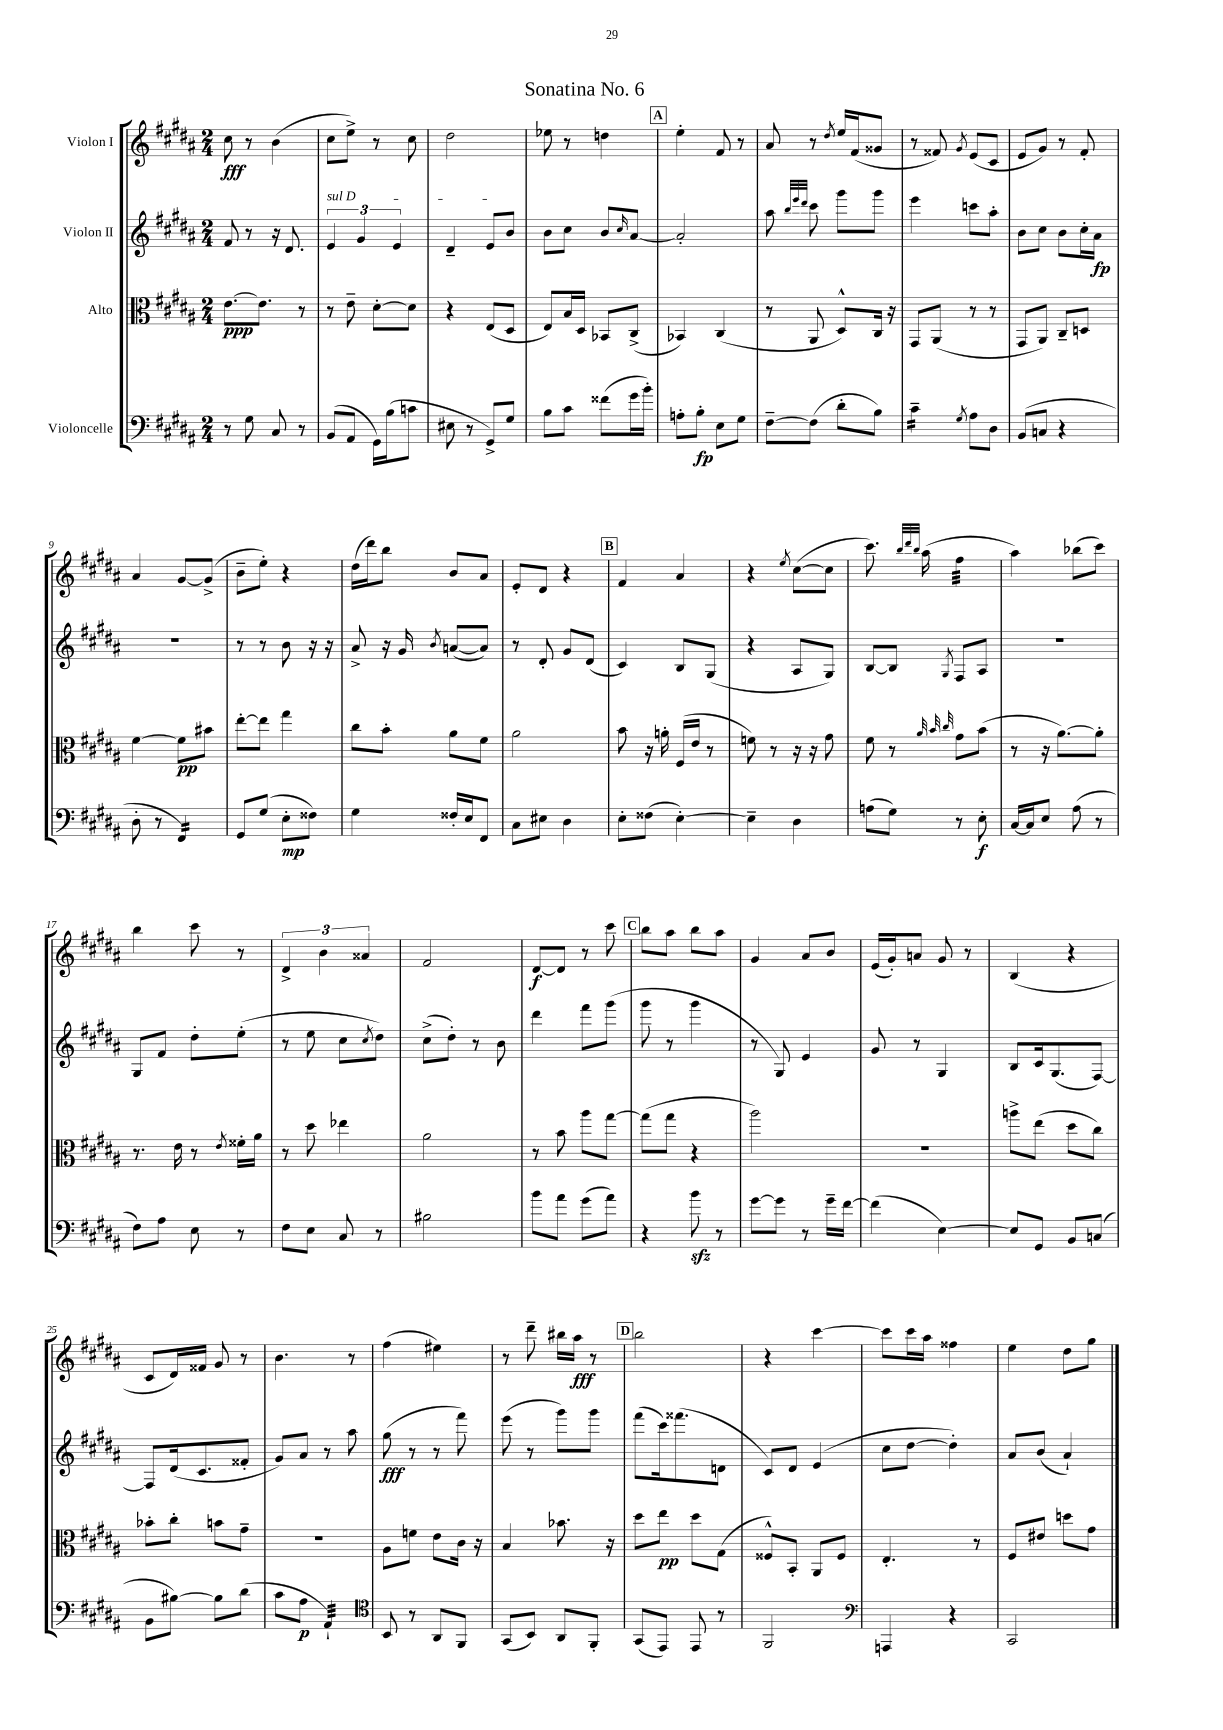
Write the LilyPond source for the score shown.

\header { title = "Sonatina No. 6" }
<<
\new StaffGroup <<
\new Staff = "s0" \with { instrumentName = "Violon I" } {
    \clef treble \key b \major \numericTimeSignature \time 2/4
    cis''8\fff r8 b'4( |
    cis''8 e''8->) r8 cis''8 |
    dis''2 |
    ees''8 r8 d''4 |
    \mark \markup { \box "A" } e''4-. fis'8 r8 |
    ais'8 r8 \acciaccatura { dis''8 } e''16 fis'16( gisis'8 |
    r8 fisis'8) \acciaccatura { gis'8 } e'8( cis'8 |
    e'8 gis'8) r8 fis'8-. |
    ais'4 gis'8~ gis'8->( |
    b'8-- e''8-.) r4 |
    dis''16( dis'''16) b''8 b'8 ais'8 |
    e'8-. dis'8 r4 |
    \mark \markup { \box "B" } fis'4 ais'4 |
    r4 \acciaccatura { e''8 } cis''8~( cis''8 |
    cis'''8.) \grace { b''32 dis'''32 b''32 } ais''16( fis''4:32 |
    ais''4) bes''8( cis'''8) |
    b''4 cis'''8 r8 |
    \tuplet 3/2 { dis'4-> b'4 aisis'4 } |
    fis'2 |
    dis'8~\f dis'8 r8 cis'''8 |
    \mark \markup { \box "C" } b''8 ais''8 b''8 ais''8 |
    gis'4 ais'8 b'8 |
    e'16( gis'16-.) a'8 gis'8 r8 |
    b4( r4 |
    cis'8 dis'16) fisis'16 gis'8 r8 |
    b'4. r8 |
    fis''4( eis''4) |
    r8 dis'''8-- bis''16 ais''16\fff r8 |
    \mark \markup { \box "D" } b''2 |
    r4 cis'''4~ |
    cis'''8 cis'''16 ais''16 fisis''4 |
    e''4 dis''8 gis''8 \bar "|." |
}
\new Staff = "s1" \with { instrumentName = "Violon II" } {
    \clef treble \key b \major \numericTimeSignature \time 2/4
    fis'8 r8 r16 dis'8. |
    \tuplet 3/2 { \once \override TextSpanner.bound-details.left.text = \markup { \italic "sul D" } e'4\startTextSpan gis'4 e'4 } |
    dis'4-- e'8 b'8\stopTextSpan |
    b'8 cis''8 b'8 \grace { cis''16 } ais'8~ |
    \mark \markup { \box "A" } ais'2-. |
    ais''8 \grace { b''32 e'''32 dis'''32 } cis'''8 gis'''8 gis'''8 |
    e'''4 c'''8 ais''8-. |
    b'8 cis''8 b'8 cis''16-. ais'16\fp |
    r2 |
    r8 r8 b'8 r16 r16 |
    ais'8-> r16 gis'16 \acciaccatura { b'8 } a'8~( a'8) |
    r8 dis'8-. gis'8 dis'8( |
    \mark \markup { \box "B" } cis'4) b8 gis8( |
    r4 ais8 gis8) |
    b8~ b8 \acciaccatura { gis8 } fis8 ais8 |
    R2 |
    gis8 fis'8 dis''8-. e''8-.( |
    r8 e''8 cis''8 \acciaccatura { cis''8 } dis''8) |
    cis''8->( dis''8-.) r8 b'8 |
    dis'''4 fis'''8 gis'''8( |
    \mark \markup { \box "C" } gis'''8 r8 gis'''4 |
    r8 gis8) e'4 |
    gis'8 r8 gis4 |
    b8 cis'16 gis8.( fis8~) |
    fis8 dis'16( cis'8. fisis'8-. |
    gis'8) ais'8 r8 ais''8 |
    gis''8\fff( r8 r8 fis'''8) |
    e'''8( r8 gis'''8) gis'''8 |
    \mark \markup { \box "D" } fis'''8( cis'''16) fisis'''8.( d'8 |
    cis'8) dis'8 e'4( |
    cis''8 dis''8~ dis''4-.) |
    ais'8 b'8( ais'4-!) \bar "|." |
}
\new Staff = "s2" \with { instrumentName = "Alto" } {
    \clef alto \key b \major \numericTimeSignature \time 2/4
    e'8.~\ppp e'8. r8 |
    r8 e'8-- dis'8~-. dis'8 |
    r4 e8( dis8 |
    e8) b16 dis16 bes,8 cis8->( |
    \mark \markup { \box "A" } bes,4) cis4( |
    r8 ais,8 dis8-^) cis16 r16 |
    gis,8 ais,8( r8 r8 |
    gis,8 ais,8) cis8-- d8 |
    fis'4~ fis'8\pp bis'8 |
    e''8~-. e''8 gis''4 |
    cis''8 b'8-. ais'8 fis'8 |
    ais'2 |
    \mark \markup { \box "B" } b'8 r16 a'16-. fis16( e'16 r8 |
    f'8) r8 r16 r16 gis'8 |
    fis'8 r8 \grace { ais'32 b'32 cis''32 } gis'8 b'8( |
    r8 r16 ais'8.~) ais'8-. |
    r8. e'16 r8 \acciaccatura { e'8 } fisis'16-. ais'16 |
    r8 dis''8 ees''4 |
    ais'2 |
    r8 b'8 ais''8 gis''8~ |
    \mark \markup { \box "C" } gis''8( gis''8 r4 |
    ais''2) |
    r2 |
    a''8-> e''8( dis''8 cis''8) |
    bes'8-. cis''8-. b'8 gis'8-- |
    r2 |
    ais8 f'8 e'8 cis'16 r16 |
    b4 bes'8. r16 |
    \mark \markup { \box "D" } dis''8 e''8\pp dis''8 gis8( |
    fisis8-^) b,8-. ais,8 fisis8 |
    e4.-. r8 |
    fis8 eis'8 d''8 gis'8 \bar "|." |
}
\new Staff = "s3" \with { instrumentName = "Violoncelle" } {
    \clef bass \key b \major \numericTimeSignature \time 2/4
    r8 gis8 cis8 r8 |
    b,8( ais,8 gis,16) b16( c'8 |
    eis8 r8 gis,8->) gis8 |
    b8 cis'8 fisis'8( gis'16 b'16-.) |
    \mark \markup { \box "A" } a8-. b8-.\fp e8 gis8 |
    fis8~-- fis8( dis'8-. b8) |
    cis'4:16-- \acciaccatura { gis8 } ais8 dis8 |
    b,8( c8 r4 |
    dis8-. r8 fis,4:16) |
    gis,8 gis8( e8-.\mp fisis8) |
    gis4 fisis16-. e16 fis,8 |
    cis8 eis8 dis4 |
    \mark \markup { \box "B" } e8-. fisis8( e4~-.) |
    e4-- dis4 |
    a8( gis8) r8 e8-.\f |
    cis16~ cis16 e8 ais8( r8 |
    fis8) ais8 e8 r8 |
    fis8 e8 cis8 r8 |
    bis2 |
    b'8 ais'8 gis'8( ais'8) |
    \mark \markup { \box "C" } r4 b'8\sfz r8 |
    gis'8~ gis'8 r8 gis'16-- fis'16~ |
    fis'4( e4~) |
    e8 gis,8 b,8 c8( |
    b,8 bis8~) bis8 dis'8( |
    cis'8 ais8\p \clef tenor ais,4:32-!) |
    b,8 r8 ais,8 fis,8 |
    gis,8( b,8) ais,8 fis,8-. |
    \mark \markup { \box "D" } gis,8( e,8) e,8 r8 |
    fis,2 |
    \clef bass a,,4 r4 |
    cis,2 \bar "|." |
}
>>
>>
